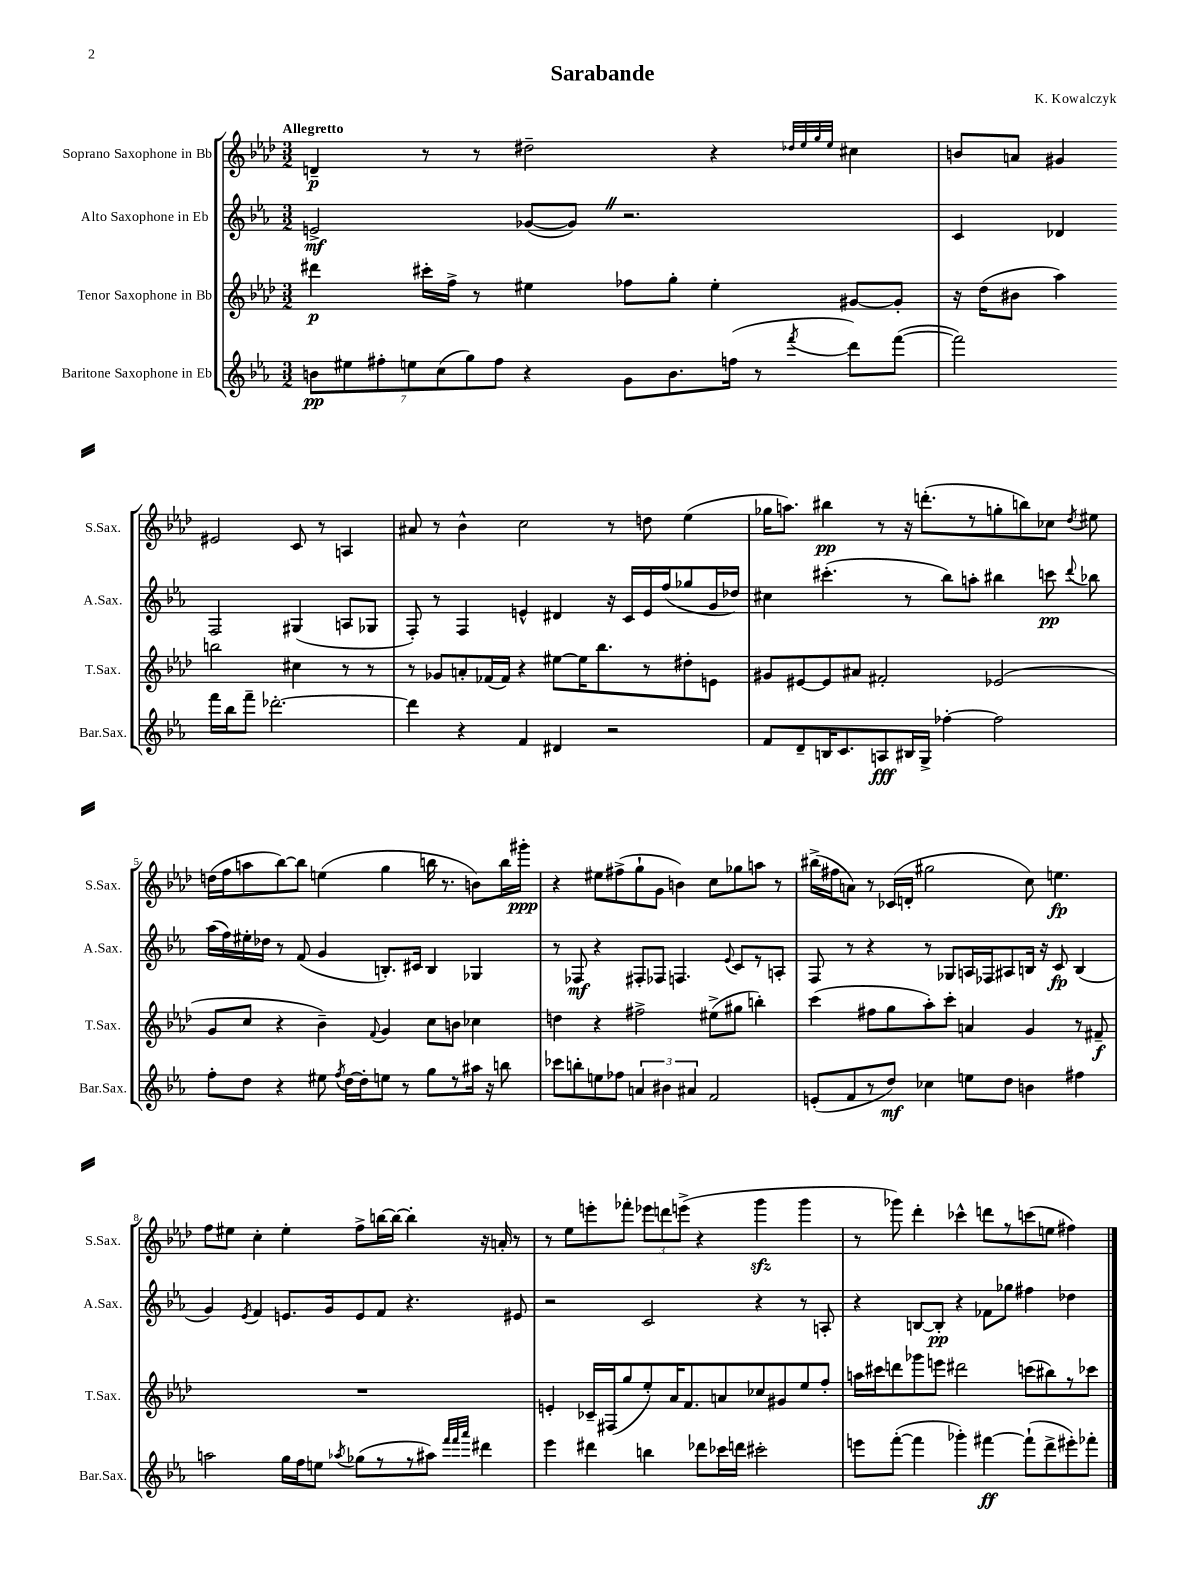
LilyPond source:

\header { title = "Sarabande" composer = "K. Kowalczyk" }
<<
\new StaffGroup <<
\new Staff = "s0" \with { instrumentName = "Soprano Saxophone in Bb" shortInstrumentName = "S.Sax." } {
    \clef treble \key aes \major \numericTimeSignature \time 3/2 \tempo "Allegretto"
    \autoBeamOff d'4--\p r8 r8 dis''2-- r4 \grace { des''32[ ees''32 g''32 ees''32] } cis''4 |
    b'8[ a'8] gis'4 eis'2 c'8 r8 a4 |
    ais'8 r8 bes'4-^ c''2 r8 d''8 ees''4( |
    ges''16[ a''8.]) bis''4\pp r8 r16 d'''8.[-.( r8 g''8-. b''8) ces''8] \acciaccatura { des''8 } eis''8 |
    d''16[( f''16 a''8 bes''8~) bes''8] e''4( g''4 b''16 r8. b'8[) b''16 gis'''16]-.\ppp |
    r4 eis''8[ fis''8->( g''8-! g'8] b'4) c''8[ ges''8 a''8] r8 |
    bis''16[->( fis''16 a'8]) r8 ces'16[( d'16]-. gis''2 c''8) e''4.\fp |
    f''8[ eis''8] c''4-. eis''4-. f''8[-> b''16~ b''16]~ b''4-. r16 a'16-. r8 |
    r8 ees''8[ e'''8-. fes'''8]-. \tuplet 3/2 { ees'''8[ d'''8 e'''8]->( } r4 g'''4\sfz g'''4 |
    r8 ges'''8) des'''4-. ces'''4-^ d'''8[ r8 c'''8( e''8] fis''4) \bar "|." |
}
\new Staff = "s1" \with { instrumentName = "Alto Saxophone in Eb" shortInstrumentName = "A.Sax." } {
    \clef treble \key ees \major \numericTimeSignature \time 3/2
    \autoBeamOff e'2->\mf ges'8[~( ges'8]) \once \override BreathingSign.text = \markup { \musicglyph "scripts.caesura.straight" } \breathe r2. |
    c'4 des'4 f2 gis4( a8[ ges8] |
    f8-.) r8 f4 e'4-^ dis'4 r16 c'16[ e'16 f''16( ges''8 g'16 des''16]) |
    cis''4 cis'''4.-.( r8 bes''8[) a''8]-. bis''4 c'''8\pp \appoggiatura { d'''8 } bes''8 |
    aes''16[( f''16) eis''16-. des''16] r8 f'8( g'4 b8.[-.) cis'16] b4 ges4 |
    r8 fes8\mf r4 fis8[-. fes8] f4. \appoggiatura { ees'8 } c'8[ r8 a8]-. |
    f8 r8 r4 r8 ges8[ a16 fes16 ais8 b16] r16 c'8\fp b4( |
    g'4) \acciaccatura { ees'8 } f'4 e'8.[ g'16 e'8 f'8] r4. eis'8 |
    r2 c'2 r4 r8 a8-. |
    r4 b8[~ b8]-.\pp r4 fes'8[ ges''8] fis''4 des''4 \bar "|." |
}
\new Staff = "s2" \with { instrumentName = "Tenor Saxophone in Bb" shortInstrumentName = "T.Sax." } {
    \clef treble \key aes \major \numericTimeSignature \time 3/2
    \autoBeamOff dis'''4\p cis'''16[-. f''16]-> r8 eis''4 fes''8[ g''8]-. eis''4-. gis'8[~ gis'8]-. |
    r16 des''16[( bis'8] aes''4) b''2 cis''4 r8 r8 |
    r8 ges'8[ a'8-. fes'16( fes'16]) r4 eis''8[~ eis''16 bes''8. r8 dis''8-. e'8] |
    gis'8[ eis'8~ eis'8 ais'8] fis'2-. ees'2( |
    g'8[ c''8] r4 bes'4--) \appoggiatura { f'8 } g'4 c''8[ b'8] ces''4 |
    d''4 r4 fis''2-> eis''8[->( gis''8] b''4-.) |
    c'''4( fis''8[ g''8 aes''8-.) c'''8]-. a'4 g'4 r8 fis'8--\f |
    R1. |
    e'4-. ces'16[-- fis16( g''8 ees''8-.) aes'16 f'8. a'8 ces''8 gis'8 ees''8 f''8]-. |
    a''16[ cis'''16 d'''8 ges'''8 e'''8] dis'''2 c'''8[( bis''8) r8 ces'''8] \bar "|." |
}
\new Staff = "s3" \with { instrumentName = "Baritone Saxophone in Eb" shortInstrumentName = "Bar.Sax." } {
    \clef treble \key ees \major \numericTimeSignature \time 3/2
    \autoBeamOff \tuplet 7/4 { b'8[\pp eis''8 fis''8-. e''8 c''8( g''8) fis''8] } r4 g'8[ b'8. f''16]( r8 \acciaccatura { f'''8 } d'''8[) f'''8]~( |
    f'''2) f'''16[ bes''16 f'''8]-- des'''2.~-. |
    des'''4 r4 f'4 dis'4 r2 |
    f'8[ d'8-- b16 c'8. a8\fff bis16 g16]-> fes''4~-. fes''2 |
    f''8[-. d''8] r4 eis''8 \acciaccatura { f''8 } d''16[~ d''16-. e''8] r8 g''8[ r8 ais''16] r16 b''8 |
    ces'''8[ b''8-. e''8 fes''8] \tuplet 3/2 { a'4 bis'4 ais'4 } f'2 |
    e'8[-.( f'8 r8 d''8]\mf) ces''4 e''8[ d''8] b'4 fis''4 |
    a''2 g''16[ f''16 e''8] \acciaccatura { aes''8 } ges''8[( r8 r8 ais''8]) \grace { f'''32[ f'''32 aes'''32] } dis'''4 |
    ees'''4 dis'''4 b''4 des'''8[ ces'''16 d'''16] cis'''2-. |
    e'''8[ f'''8]~-.( f'''4 ges'''4-.) fis'''4~\ff fis'''8[-!( d'''8-> eis'''8-.) fes'''8]-. \bar "|." |
}
>>
>>
